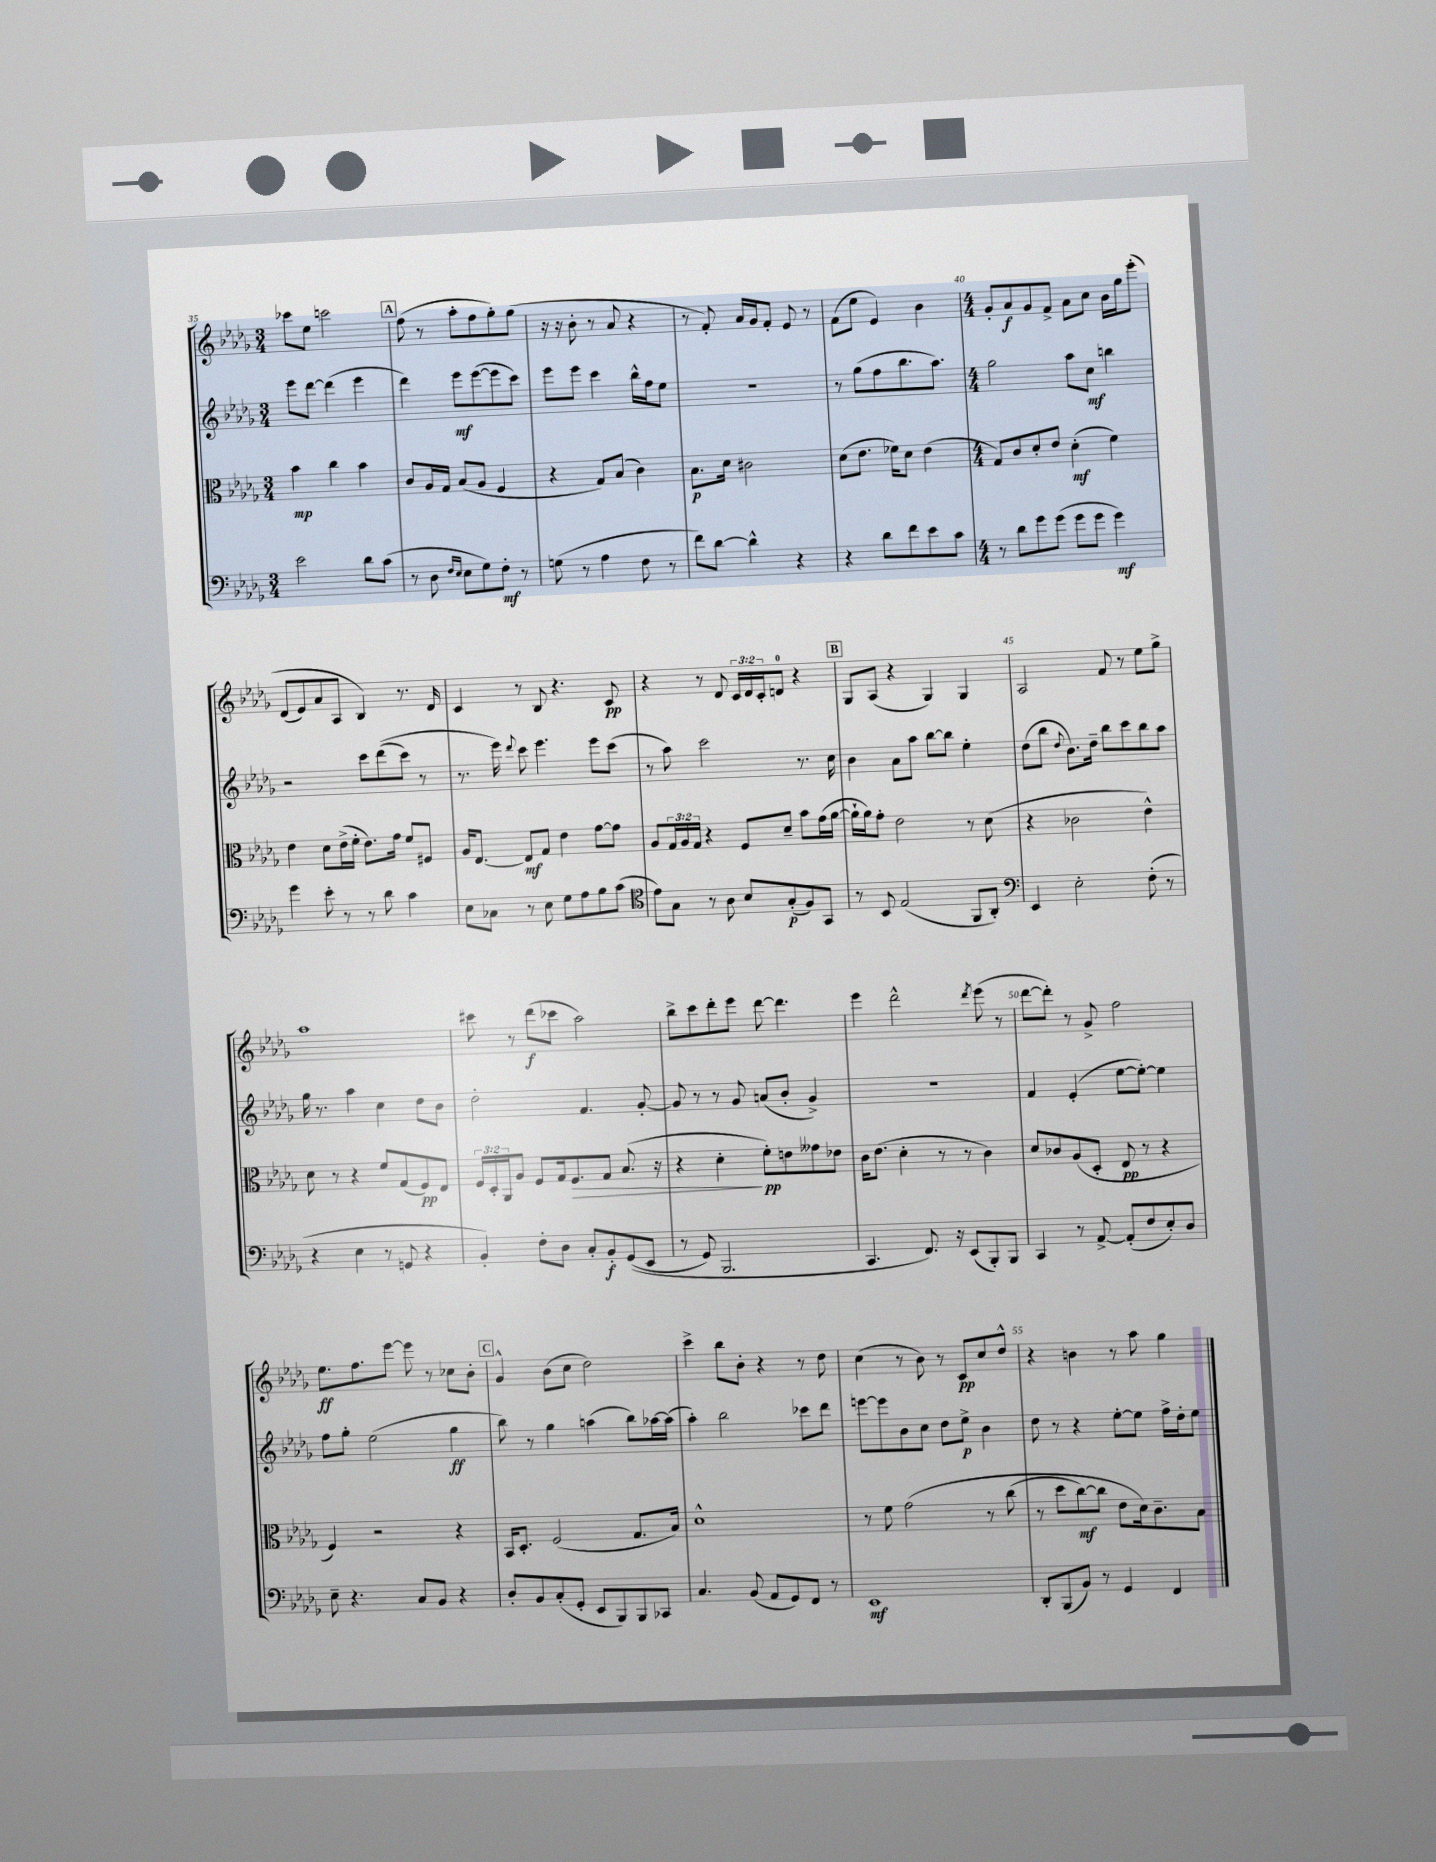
<<
\new StaffGroup <<
\new Staff = "s0" {
    \clef treble \key des \major \numericTimeSignature \time 3/4 \override Staff.TupletNumber.text = #tuplet-number::calc-fraction-text
    ces'''8 ees''8 c'''2 |
    \mark \markup { \box "A" } f''8( r8 aes''8-. f''8 ges''8-.) ges''8( |
    r16 r16 bes'8-. r8 aes'8 r4 |
    r8 f'8-.) aes'16 ges'16 f'8-. ees'8 r8 |
    f'8( ees''8 ees'4) bes'4 |
    \numericTimeSignature \time 4/4 ges'8-. aes'8\f ges'8 f'8-> aes'8 c''8 bes'16 ges''16 ees'''8-.\( |
    des'8( ees'8) aes'8 aes8 bes4\) r8. des'16 |
    c'4 r8 bes8 r4. c'8\pp |
    r4 r8 des'8 \tuplet 3/2 { c'16 des'16 c'16-. } d'8-0 r4 |
    \mark \markup { \box "B" } ges8 aes8( r4 ges4) ges4 |
    aes2 f'8 r8 ees''8 ges''8-> |
    aes''1 |
    cis'''8 r8 des'''8\f( ces'''8 aes''2) |
    bes''8-> c'''8 des'''8-. ees'''8 des'''8~ des'''4. |
    ees'''4 des'''2-^ \acciaccatura { des'''8 } ees'''8( r8 |
    des'''8~ des'''8-.) r8 ges'8-> f''2 |
    ees''8.\ff f''8. ees'''8~ ees'''8 r8 ces''8 bes'8-. |
    \mark \markup { \box "C" } ges'4-^ bes'8( c''8 des''2) |
    c'''4-> bes''8 bes'8-. r4 r8 des''8 |
    c''4( r8 bes'8) r8 c'8\pp c''8 des''8-^ |
    r4 b'4 r8 aes''8 ges''4 \bar "|." |
}
\new Staff = "s1" {
    \clef treble \key des \major \numericTimeSignature \time 3/4
    ees'''8 des'''8~ des'''4( ees'''4 |
    \mark \markup { \box "A" } des'''4) ees'''8\mf ees'''8~( ees'''8 c'''8) |
    ees'''8 ees'''8 c'''4 bes''16-^ f''16 ees''8 |
    R2. |
    r8 ges''8( f''8 bes''8. aes''8.) |
    \numericTimeSignature \time 4/4 ges''2 aes''8 c''8\mf b''4 |
    r2 c'''8 des'''8(\( c'''8) r8 |
    r8. ees'''16\) \appoggiatura { des'''8 } c'''8 ees'''4. ees'''8 c'''8( |
    r8 aes''8) c'''2 r8. c''16 |
    \mark \markup { \box "B" } bes'4 aes'8 aes''8 bes''8~ bes''8 ees''4-. |
    des''8( bes''8 \appoggiatura { des''8 } bes'8.) des''16-- bes''8 c'''8 bes''8 aes''8 |
    ges''16 r8. aes''4 c''4 des''8 bes'8 |
    des''2-. f'4. ges'8~-. |
    ges'8 r8 r8 ges'8 a'8( bes'8-. ges'4->) |
    R1 |
    f'4 ees'4-.( ees''8~ ees''8~-.) ees''4 |
    f''8 ges''8-. ees''2( ges''4\ff |
    \mark \markup { \box "C" } bes''8) r8 ges''4 a''4( bes''8) aes''16~ aes''16( |
    aes''4-.) bes''2 ces'''8 des'''8 |
    e'''8~ e'''8 bes'8 c''8 des''8 ees''8->\p bes'4 |
    des''8 r8 r4 ees''8~-. ees''8 f''16-> des''16-. ees''8 \bar "|." |
}
\new Staff = "s2" {
    \clef alto \key des \major \numericTimeSignature \time 3/4 \override Staff.TupletNumber.text = #tuplet-number::calc-fraction-text
    bes'4\mp c''4 bes'4 |
    \mark \markup { \box "A" } c'8 aes16 ges16 bes8( aes8 f4 |
    r4 ges8) bes8( c'4) |
    bes8.\p des'16 cis'2 |
    des'8( ees'8. fes'16) des'8 ees'4( |
    \numericTimeSignature \time 4/4 ges8) c'8 des'8-. ees'8 des'4-.\mf( f'4) |
    ees'4 des'8 ees'16->( f'16-. ees'8.) ges'16 f'8 fis8 |
    aes16 ees8.~ ees8\mf ges8 ees'4 ges'8~ ges'8 |
    aes8 \tuplet 3/2 { ges16 aes16 ges16 } r4 f8 des'8-- bes'8 ges'16( aes'16~ |
    \mark \markup { \box "B" } aes'16-! aes'16) ges'8-. ees'2 r8 des'8( |
    r4 ces'2 ees'4-^) |
    des'8 r8 r4 f'8 ges8( f8\pp) ees8 |
    \tuplet 3/2 { f16 des16-. aes,16 } aes8 f8 ges16 f8.\> ges8 bes8.( r16 |
    r4 des'4-.\! f'8-.\pp) e'8 geses'8 ees'8 |
    c'16 ees'8.( des'4-. r8 r8 c'4) |
    des'8 ces'8 aes8( des8-. ees8\pp r8 r4 |
    f4) r2 r4 |
    \mark \markup { \box "C" } bes,16 des8.-. f2( ges8. bes16) |
    des'1-^ |
    r8 f'8 ges'2\( r8 c''8( |
    r8 des''8 c''8~\mf) c''8 ees'8 des'16\) c'8.-- bes8 \bar "|." |
}
\new Staff = "s3" {
    \clef bass \key des \major \numericTimeSignature \time 3/4
    ees'2 des'8 c'8( |
    \mark \markup { \box "A" } r8 des8 \grace { f16 ees16 } ees8 ges8) f8-.\mf r8 |
    g8( r8 aes4 f8 r8 |
    f'8) des'8~ des'4-^ r4 |
    r4 des'8 f'8 ees'8 c'8 |
    \numericTimeSignature \time 4/4 r8 des'8 ges'8 ges'8( ges'8 ges'8 ges'4\mf) |
    ges'4 ees'8-. r8 r8 des'8 c'4 |
    ees8 ces8 r8 ees8 ges8 aes8 bes8 c'8( |
    \clef tenor ees'8) ges8 r8 aes8 bes8 ges8-.\p( f8) ges,8 |
    \mark \markup { \box "B" } r8 bes,8 ees2( f,8 aes,8-.) |
    \clef bass ees,4 ees2-. f8-.( r8 |
    r4 ees4 r8 g,8 r4 |
    bes,4-.) f8-. des8 c8-. bes,8-.\f ges,8(\( ees,8 |
    r8 ges,8) bes,,2. |
    c,4. f,8.\) r16 ees,8( bes,,8-.) bes,,8 |
    c,4 r8 aes,8~-> aes,8-.( f8 ees8-.) des8 |
    ees8-- r4. c8 bes,8 r4 |
    \mark \markup { \box "C" } des8-. bes,8 c8-.( ges,8-. ees,8 bes,,8) bes,,8 ces,8 |
    c4. bes,8( aes,8 ges,8) f,8 r8 |
    ees,1\mf |
    des,8-. bes,,8( bes,8) r8 ges,4 f,4 \bar "|." |
}
>>
>>
\layout { \context { \Score currentBarNumber = #35 \override BarNumber.break-visibility = ##(#f #t #t) barNumberVisibility = #(every-nth-bar-number-visible 5) } }
